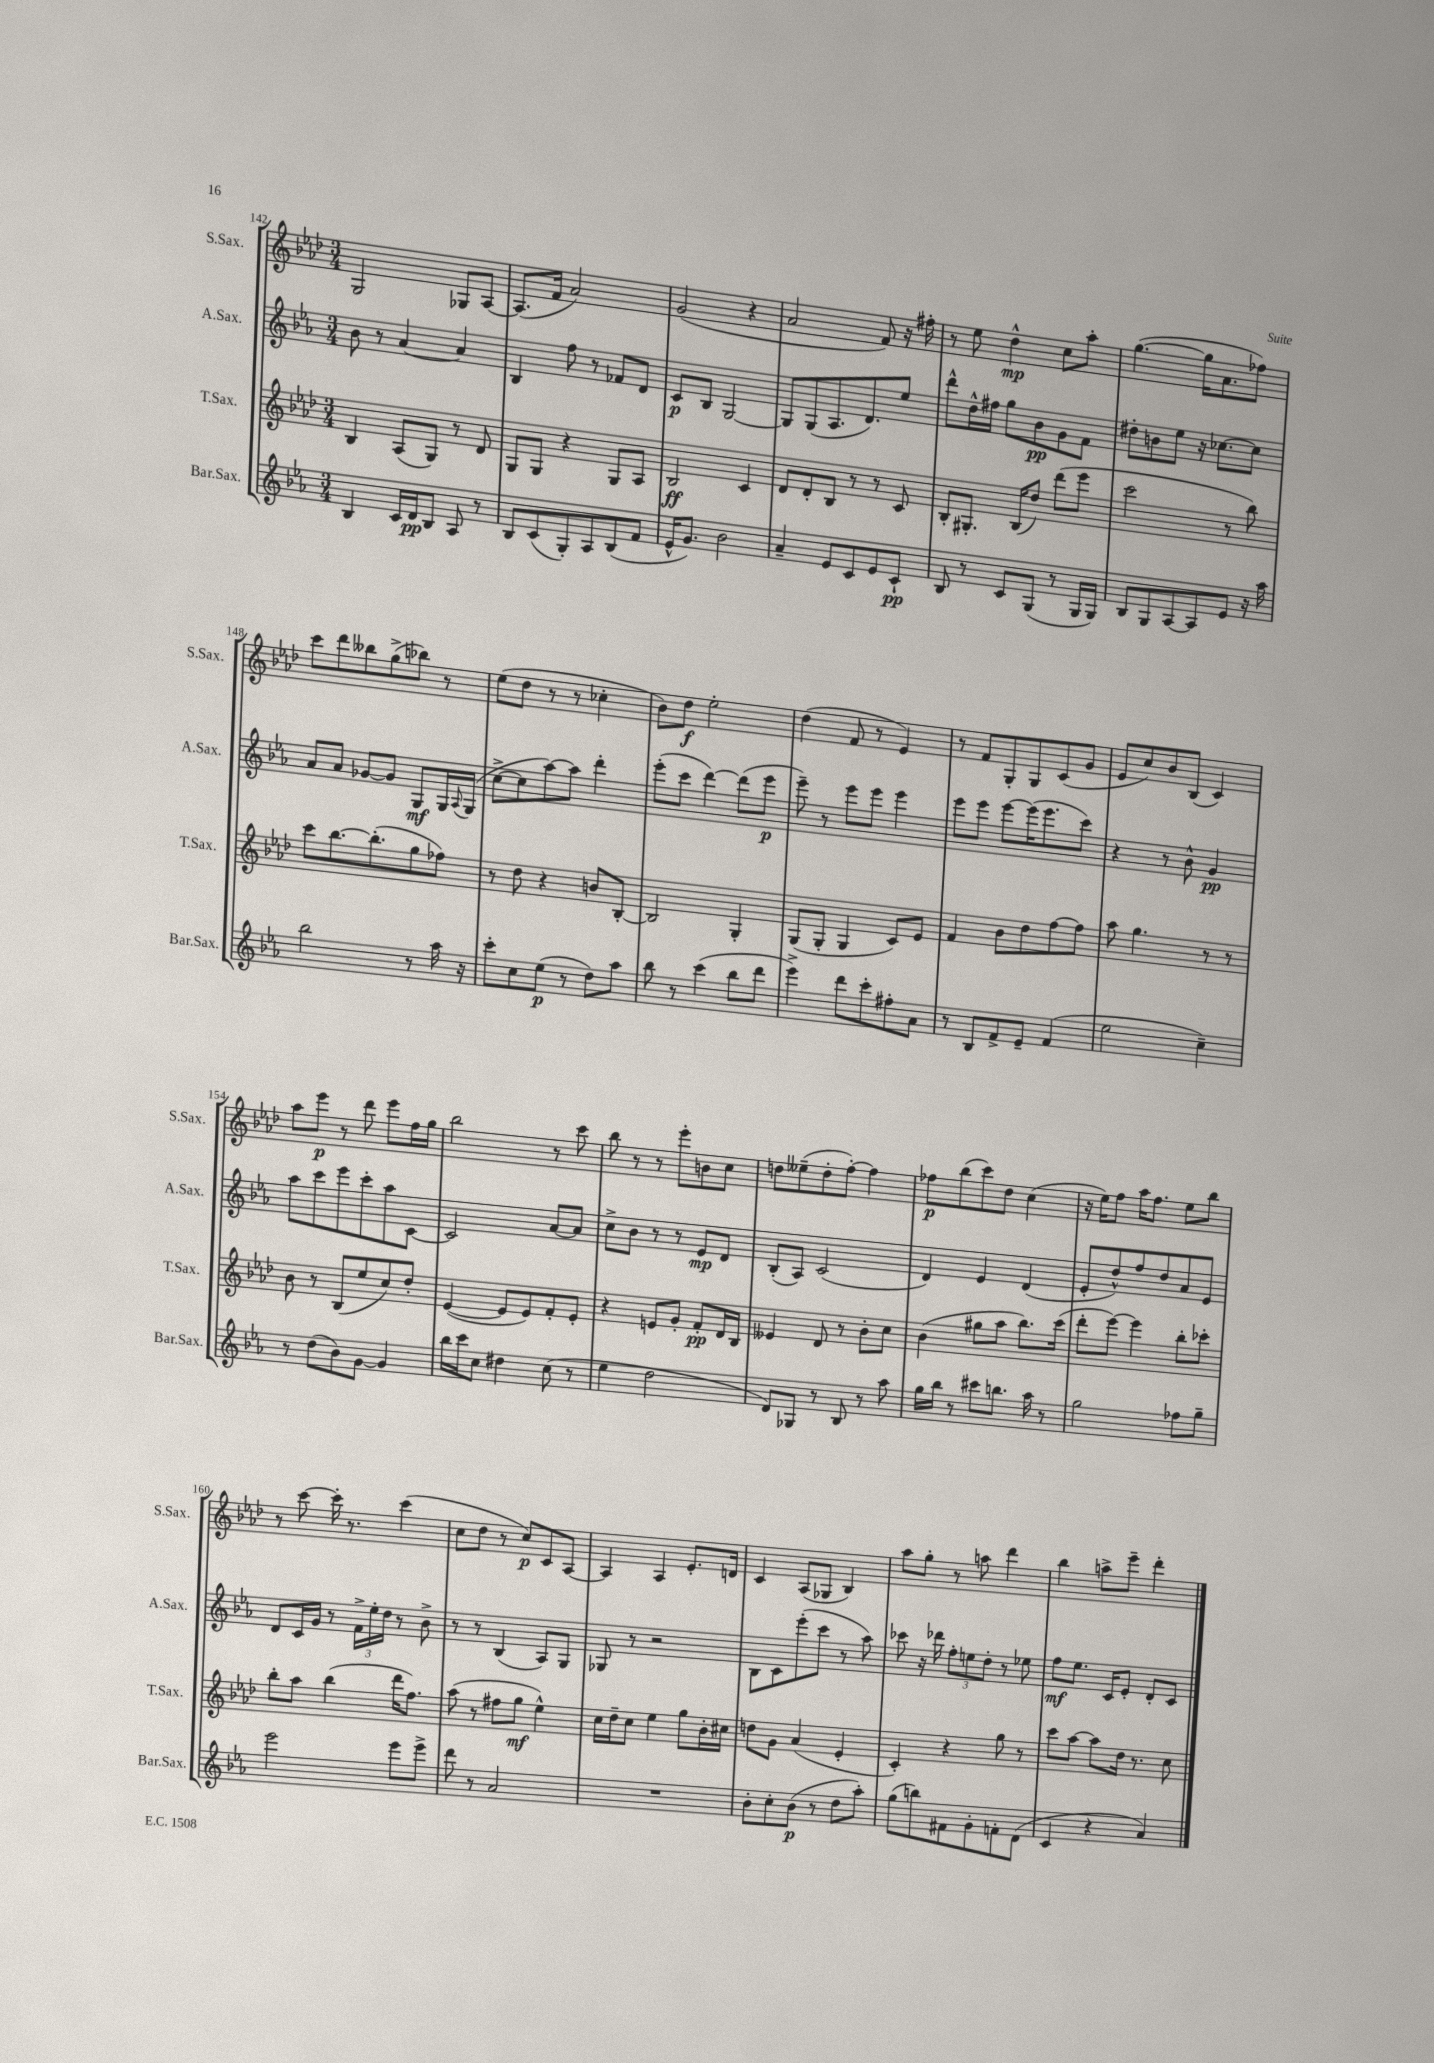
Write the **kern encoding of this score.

**kern	**dynam	**kern	**dynam	**kern	**dynam	**kern	**dynam
*part4	*part4	*part3	*part3	*part2	*part2	*part1	*part1
*staff4	*staff4	*staff3	*staff3	*staff2	*staff2	*staff1	*staff1
*I"Bar.Sax.	*	*I"T.Sax.	*	*I"A.Sax.	*	*I"S.Sax.	*
*I'Bar.Sax.	*	*I'T.Sax.	*	*I'A.Sax.	*	*I'S.Sax.	*
*clefG2	*	*clefG2	*	*clefG2	*	*clefG2	*
*k[b-e-a-]	*	*k[b-e-a-d-]	*	*k[b-e-a-]	*	*k[b-e-a-d-]	*
*M3/4	*	*M3/4	*	*M3/4	*	*M3/4	*
=142	=142	=142	=142	=142	=142	=142	=142
4B-/	.	4B-/	.	8b-\	.	2G/	.
.	.	.	.	8r	.	.	.
16c/LL	.	(8A-/L	.	[4a-/	.	.	.
16d/J	pp	.	.	.	.	.	.
8B-/J	.	8G/J)	.	.	.	.	.
8A-/	.	8r	.	4a-/]	.	8G-X/L	.
8r	.	8d-/	.	.	.	[8A-/J	.
=143	=143	=143	=143	=143	=143	=143	=143
8B-/L	.	8G/L	.	4B-/	.	(8.A-/L]	.
(8c/	.	8G/J	.	.	.	.	.
.	.	.	.	.	.	16f/Jk	.
8G'/)	.	4r	.	8ff\	.	2a-/)	.
8A-/	.	.	.	8r	.	.	.
(8B-/	.	8G/L	.	8f-X/L	.	.	.
8f/J	.	8A-/J	.	8d/J	.	.	.
=144	=144	=144	=144	=144	=144	=144	=144
16e-^^/KL	.	2B-/	ff	8c/L	p	(2g/	.
8.g/J)	.	.	.	.	.	.	.
.	.	.	.	8B-/J	.	.	.
2b-\	.	.	.	[2G/	.	.	.
.	.	4c/	.	.	.	4r	.
=145	=145	=145	=145	=145	=145	=145	=145
4a-~/	.	8d-/L	.	8G/L]	.	2a-/	.
.	.	8d-'/	.	(8G/	.	.	.
8e-/L	.	8B-/J	.	8.A-/	.	.	.
8c/	.	8r	.	.	.	.	.
.	.	.	.	8.d/)	.	.	.
8e-/	.	8r	.	.	.	8f/)	.
8c`/J	pp	8c/	.	8ee-/J	.	16r	.
.	.	.	.	.	.	16ff#X'\	.
=146	=146	=146	=146	=146	=146	=146	=146
8B-/	.	8B-'/L	.	8ddd^^\L	.	8r	.
8r	.	8.G#X'/J	.	16dd^^\L	.	8ee-\	.
.	.	.	.	16ff#X\JJ	.	.	.
8c/L	.	.	.	8gg\L	.	4dd-^^\	mp
.	.	(16B-/KL	.	.	.	.	.
(8G/J	.	8dd-/J)	.	8b-\	pp	.	.
8r	.	(8ddd-\L	.	8g\	.	8cc\L	.
16G/LL	.	8eee-\J	.	8f\J	.	8aa-'\J	.
16G/JJ)	.	.	.	.	.	.	.
=147	=147	=147	=147	=147	=147	=147	=147
8B-/L	.	2ccc\	.	8dd#X'\L	.	([4.gg\	.
8G/	.	.	.	8bn\	.	.	.
[8A-/	.	.	.	8ee-\J	.	.	.
8A-/]	.	.	.	16r	.	16gg\KL]	.
.	.	.	.	[8.cc-X\L	.	8.a-\	.
8e-/J	.	8r	.	.	.	.	.
16r	.	8bb-\)	.	8cc-\J]	.	8ff-X\J)	.
16aa-\	.	.	.	.	.	.	.
!!LO:LB:g=z
=148	=148	=148	=148	=148	=148	=148	=148
2bb-\	.	8ccc\L	.	8a-/L	.	8ccc\L	.
.	.	[8.bb-\	.	8a-/J	.	8ddd-\	.
.	.	.	.	[8g-X/L	.	8bb--X\	.
.	.	(8.bb-'\]	.	.	.	.	.
.	.	.	.	8g-/J]	.	(8gg^\	.
8r	.	8gg\	.	8G/L	mf	8bb-X\J)	.
16aa-\	.	8ff-X\J)	.	16G/L	.	8r	.
.	.	.	.	8qqA-/	.	.	.
16r	.	.	.	(16G/JJ	.	.	.
=149	=149	=149	=149	=149	=149	=149	=149
8ccc'\L	.	8r	.	[8cc^\L	.	(8ee-\L	.
8cc\	.	8dd-\	.	8cc\]	.	8dd-\J	.
(8ee-\J	p	4r	.	[8aa-\)	.	8r	.
8r	.	.	.	8aa-\J]	.	8r	.
8dd\L)	.	8bn/L	.	4ddd'\	.	4cc-X'\	.
8aa-\J	.	[8B-'/J	.	.	.	.	.
=150	=150	=150	=150	=150	=150	=150	=150
8bb-\	.	2B-/]	.	(8eee-'\L	.	8b-\L)	.
8r	.	.	.	8ccc\J	.	8dd-\J	f
(4ccc\	.	.	.	[4ddd\)	.	2ee-'\	.
8bb-\L	.	4G'/	.	(8ddd\L]	.	.	.
8ddd\J	.	.	.	8eee-\J	p	.	.
=151	=151	=151	=151	=151	=151	=151	=151
4eee-^\)	.	(8G/L	.	8eee-~\)	.	(4dd-\	.
.	.	8G'/J	.	8r	.	.	.
8ddd\L	.	4G/	.	8eee-\L	.	8f/	.
8ccc'\	.	.	.	8eee-\J	.	8r	.
8ff#X'\	.	8c/L)	.	4eee-\	.	4e-/)	.
8a-\J	.	8e-/J	.	.	.	.	.
=152	=152	=152	=152	=152	=152	=152	=152
8r	.	4f/	.	8eee-\L	.	8r	.
8B-/L	.	.	.	8eee-\J	.	8f/L	.
8f^/	.	8b-\L	.	[8eee-\L	.	8G'/	.
8e-~/J	.	8dd-\	.	(16eee-\K]	.	8G/	.
.	.	.	.	8.eee-\	.	.	.
(4f/	.	[8ff\	.	.	.	(8c/	.
.	.	8ff\J]	.	8ccc\J)	.	8g/J	.
=153	=153	=153	=153	=153	=153	=153	=153
2ee-\	.	8aa-\	.	4r	.	8e-/L	.
.	.	4.gg\	.	.	.	8cc/)	.
.	.	.	.	8r	.	8b-/	.
.	.	.	.	8b-^^\	.	(8B-/J	.
4cc~\)	.	8r	.	4g/	pp	4c/)	.
.	.	8r	.	.	.	.	.
!!LO:LB:g=z
=154	=154	=154	=154	=154	=154	=154	=154
8r	.	8b-\	.	8aa-\L	.	8aa-\L	.
(8dd\L	.	8r	.	8ccc\	.	8eee-\J	p
8b-\)	.	(8B-/L	.	8eee-\	.	8r	.
[8g\J	.	8ee-/	.	8ccc'\	.	8ddd-\	.
4g/]	.	8cc/)	.	8aa-\	.	8eee-\L	.
.	.	8dd-'/J	.	[8c\J	.	16ff\L	.
.	.	.	.	.	.	16gg\JJ	.
=155	=155	=155	=155	=155	=155	=155	=155
16bb-\LL	.	([4e-/	.	2c/]	.	2bb-\	.
16ccc\J	.	.	.	.	.	.	.
8cc\J	.	.	.	.	.	.	.
4dd#X\	.	8e-/L]	.	.	.	.	.
.	.	8e-/)	.	.	.	.	.
(8cc\	.	8f'/	.	[8a-/L	.	8r	.
8r	.	8e-'/J	.	8a-/J]	.	8ccc\	.
=156	=156	=156	=156	=156	=156	=156	=156
4ee-\	.	4r	.	8cc^\L	.	8bb-\	.
.	.	.	.	8b-\J	.	8r	.
2dd\	.	8en/L	.	8r	.	8r	.
.	.	8g'/J	.	8r	.	8eee-'\L	.
.	.	8f'/L	pp	8e-/L	mp	8bn\	.
.	.	16d-/L	.	8d/J	.	8cc\J	.
.	.	16B-/JJ	.	.	.	.	.
=157	=157	=157	=157	=157	=157	=157	=157
8d/L)	.	4e--X/	.	(8B-'/L	.	8ddn\L	.
8G-X/J	.	.	.	8A-/J)	.	(8ee--X~\	.
8r	.	8d-/	.	(2c/	.	8dd'\	.
8B-/	.	8r	.	.	.	[8ff'\J)	.
8r	.	8b-'\L	.	.	.	4ff\]	.
8aa-\	.	8cc\J	.	.	.	.	.
=158	=158	=158	=158	=158	=158	=158	=158
16gg\LL	.	(4b-\	.	4d/)	.	8ff-X\L	p
16bb-\JJ	.	.	.	.	.	.	.
8r	.	.	.	.	.	(8bb-\	.
8ccc#X\L	.	8gg#X\L	.	4e-/	.	8ccc\)	.
8.bbn\J	.	8aa-\J	.	.	.	8dd-\J	.
.	.	8.bb-\L)	.	(4d/	.	(4cc\	.
16aa-\	.	.	.	.	.	.	.
8r	.	.	.	.	.	.	.
.	.	(16ccc\Jk	.	.	.	.	.
=159	=159	=159	=159	=159	=159	=159	=159
2gg\	.	8ddd-'\L	.	8e-'/L	.	16r	.
.	.	.	.	.	.	16ee-\KL)	.
.	.	[8eee-\J)	.	8dd^^/)	.	8ff\J	.
.	.	4eee-\]	.	8ff/	.	16aa-\KL	.
.	.	.	.	.	.	8.ff\J	.
.	.	.	.	8dd/	.	.	.
8ff-X\L	.	8bb-'\L	.	8a-/	.	8ee-\L	.
8gg~\J	.	8ccc-X'\J	.	8e-/J	.	8bb-\J	.
!!LO:LB:g=z
=160	=160	=160	=160	=160	=160	=160	=160
2eee-\	.	8bb-'\L	.	8d/L	.	8r	.
.	.	8aa-\J	.	16c/L	.	[8ccc\	.
.	.	.	.	16g/JJ	.	.	.
.	.	(4bb-\	.	8r	.	16ccc'\]	.
.	.	.	.	.	.	8.r	.
.	.	.	.	24f^\LL	.	.	.
.	.	.	.	24ee-'\	.	.	.
.	.	.	.	24dd\JJ	.	.	.
8eee-\L	.	16ddd-\KL	.	8r	.	(4ccc\	.
.	.	8.ff\J)	.	.	.	.	.
8eee-^\J	.	.	.	8b-^\	.	.	.
=161	=161	=161	=161	=161	=161	=161	=161
8ddd\	.	(8aa-\	.	8r	.	8cc\L	.
8r	.	8r	.	8r	.	8dd-\J	.
2a-/	.	8ff#X\L	.	(4B-/	.	8r	.
.	.	8gg\J	mf	.	.	8cc/L)	p
.	.	4ee-^^\)	.	8A-/L)	.	8c/	.
.	.	.	.	8G/J	.	[8A-/J	.
=162	=162	=162	=162	=162	=162	=162	=162
2.r	.	16cc\LL	.	8G-X/	.	4A-/]	.
.	.	16dd-~\J	.	.	.	.	.
.	.	8cc\J	.	8r	.	.	.
.	.	4ee-\	.	2r	.	4A-/	.
.	.	8gg\L	.	.	.	8.e-'/L	.
.	.	16b-'\L	.	.	.	.	.
.	.	16cc#X\JJ	.	.	.	16dn/Jk	.
=163	=163	=163	=163	=163	=163	=163	=163
8b-'\L	.	8ddn\L	.	8B-\L	.	4c/	.
8cc'\	.	8g\J	.	8c\	.	.	.
(8b-\J	p	(4a-/	.	(8eee-'\	.	(8A-/L	.
8r	.	.	.	8ccc\J	.	8G-X/J	.
8dd\L	.	4e-'/	.	8r	.	4B-/)	.
8aa-'\J)	.	.	.	8aa-\)	.	.	.
=164	=164	=164	=164	=164	=164	=164	=164
(8gg\L	.	4c'/)	.	8ccc-X\	.	8aa-\L	.
8bbn\)	.	.	.	16r	.	8gg'\J	.
.	.	.	.	16ddd-X\	.	.	.
8f#X\	.	4r	.	12ff'\L	.	8r	.
.	.	.	.	12een\	.	.	.
8g'\	.	.	.	.	.	8aan\	.
.	.	.	.	12dd'\J	.	.	.
8fn'\	.	8gg\	.	8r	.	4ddd-\	.
(8d\J	.	8r	.	8ee-X\	.	.	.
=165	=165	=165	=165	=165	=165	=165	=165
4c/	.	8ccc\L	.	8ff\L	mf	4bb-\	.
.	.	[8aa-\J	.	8.ee-\J	.	.	.
4r	.	8aa-\L]	.	.	.	8aan^\L	.
.	.	.	.	16c/KL	.	.	.
.	.	16dd-\Jk	.	8e-'/J	.	8eee-~\J	.
.	.	8.r	.	.	.	.	.
4a-/)	.	.	.	8d'/L	.	4ddd-'\	.
.	.	8cc\	.	8c/J	.	.	.
==	==	==	==	==	==	==	==
*-	*-	*-	*-	*-	*-	*-	*-
